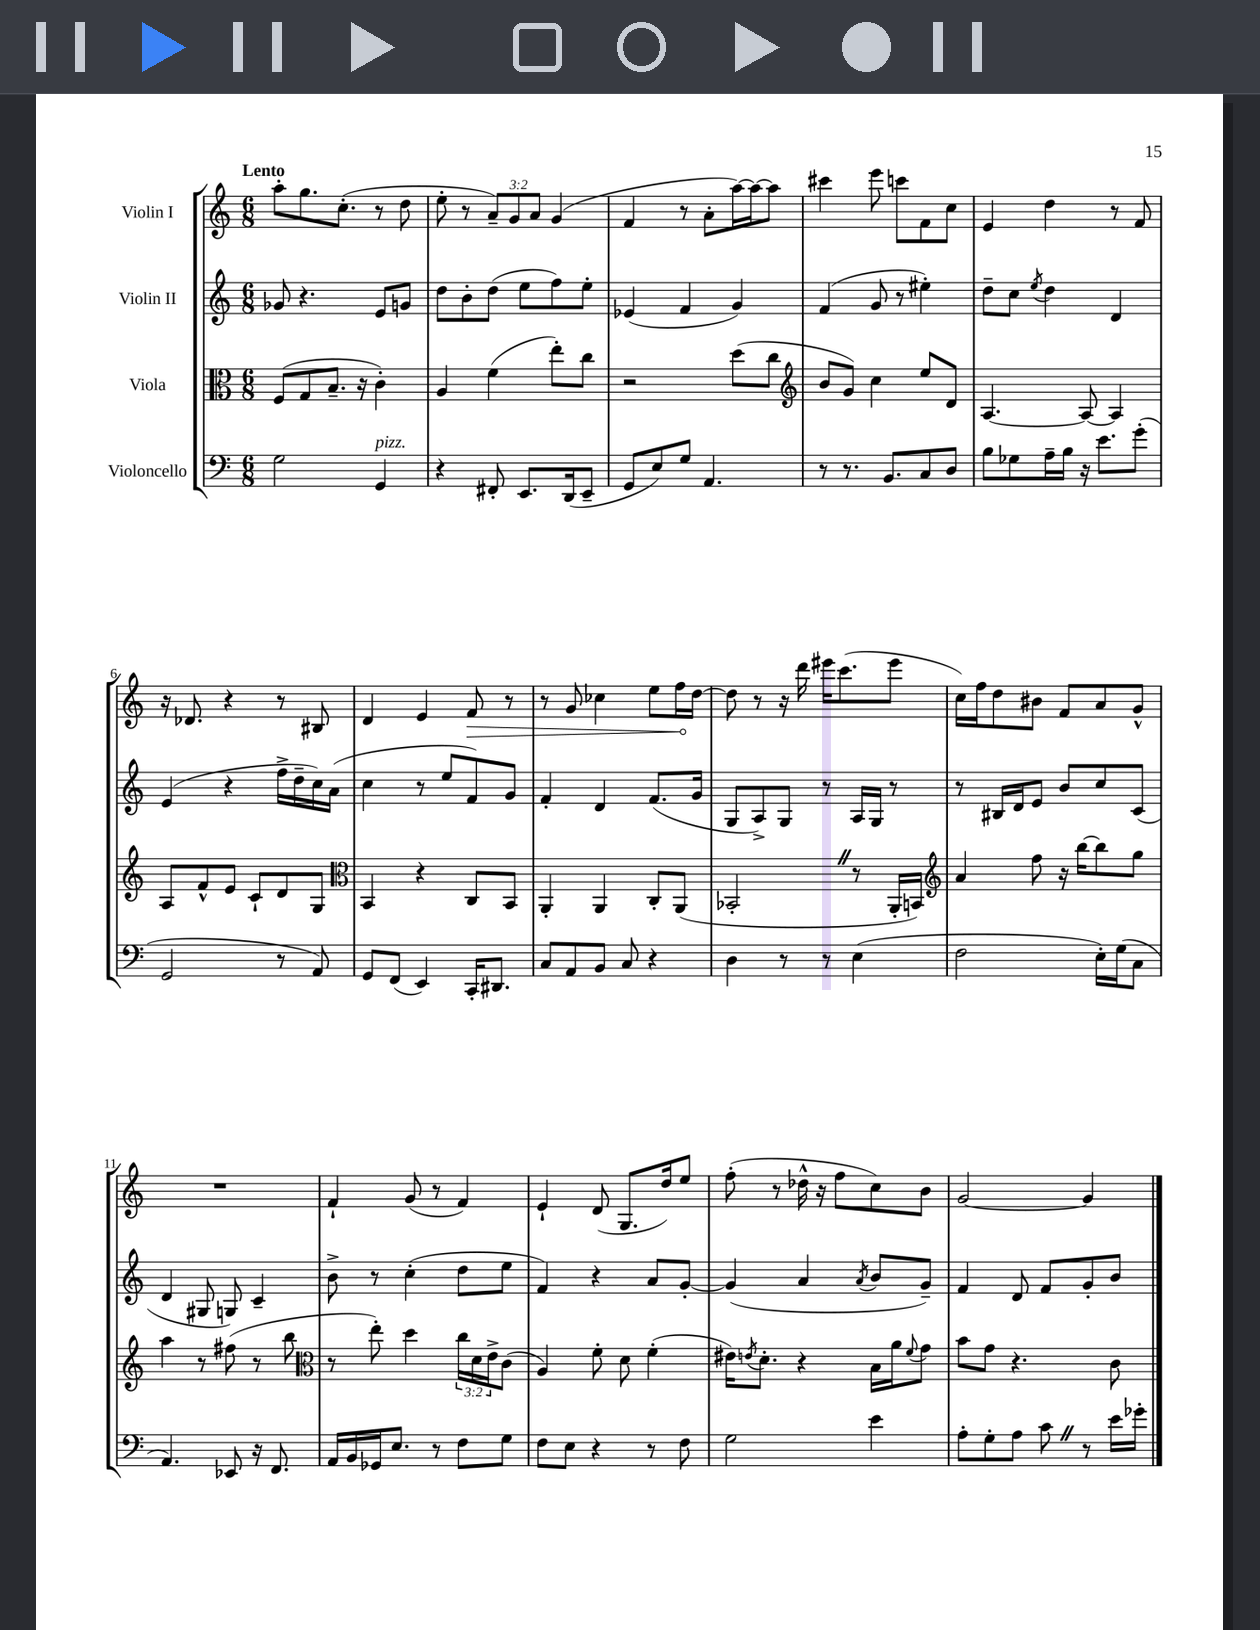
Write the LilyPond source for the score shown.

<<
\new StaffGroup <<
\new Staff = "s0" \with { instrumentName = "Violin I" } {
    \clef treble \key c \major \numericTimeSignature \time 6/8 \override Staff.TupletNumber.text = #tuplet-number::calc-fraction-text \tempo "Lento"
    a''8-. g''8. c''8.-.( r8 d''8 |
    e''8-. r8 \tuplet 3/2 { a'8--) g'8 a'8 } g'4( |
    f'4 r8 a'8-. a''16~) a''16~ a''8 |
    cis'''4 e'''8 c'''8 f'8 c''8 |
    e'4 d''4 r8 f'8 |
    r16 des'8. r4 r8 bis8 |
    d'4 e'4 \once \override Hairpin.circled-tip = ##t f'8\> r8 |
    r8 g'8 ces''4 e''8 f''16\! d''16~ |
    d''8 r8 r16 d'''16 eis'''16 c'''8.( eis'''8 |
    c''16) f''16 d''8 bis'8 f'8 a'8 g'8-^ |
    R2. |
    f'4-! g'8( r8 f'4) |
    e'4-! d'8( g8. d''16) e''8 |
    f''8-.( r8 des''16-^ r16 f''8 c''8) b'8 |
    g'2~ g'4 \bar "|." |
}
\new Staff = "s1" \with { instrumentName = "Violin II" } {
    \clef treble \key c \major \numericTimeSignature \time 6/8
    ges'8 r4. e'8 g'8 |
    d''8 b'8-. d''8( e''8 f''8) e''8-. |
    ees'4( f'4 g'4) |
    f'4( g'8 r8 eis''4-.) |
    d''8-- c''8 \acciaccatura { e''8 } d''4 d'4 |
    e'4( r4 f''16-> d''16-- c''16) a'16( |
    c''4 r8 e''8 f'8) g'8 |
    f'4-. d'4 f'8.( g'16 |
    g8 a8->) g8 r8 a16 g16 r8 |
    r8 bis16 d'16 e'8 b'8 c''8 c'8( |
    d'4 gis8 g8) c'4-- |
    b'8-> r8 c''4-.( d''8 e''8 |
    f'4) r4 a'8 g'8~-. |
    g'4( a'4 \acciaccatura { a'8 } b'8 g'8--) |
    f'4 d'8 f'8 g'8-. b'8 \bar "|." |
}
\new Staff = "s2" \with { instrumentName = "Viola" } {
    \clef alto \key c \major \numericTimeSignature \time 6/8 \override Staff.TupletNumber.text = #tuplet-number::calc-fraction-text
    f8( g8 b8.-- r16 c'4-.) |
    a4 f'4( e''8-.) c''8 |
    r2 d''8( c''8 |
    \clef treble b'8 g'8) c''4 e''8 d'8 |
    a4.~ a8~ a4 |
    a8 f'8-^ e'8 c'8-! d'8 g8 |
    \clef alto b,4 r4 c8 b,8 |
    a,4-. a,4 c8-. a,8( |
    bes,2-. \once \override BreathingSign.text = \markup { \musicglyph "scripts.caesura.straight" } \breathe r8 a,16-. b,16) |
    \clef treble a'4 f''8 r16 b''16~ b''8 g''8 |
    a''4 r8 fis''8( r8 b''8 |
    \clef alto r8 e''8-.) d''4 \tuplet 3/2 { c''16 d'16 e'16-> } c'8( |
    a4) f'8-. d'8 f'4-.( |
    eis'16) \acciaccatura { e'8 } d'8.-. r4 b16 a'16 \appoggiatura { f'8 } g'8 |
    b'8 g'8 r4. c'8 \bar "|." |
}
\new Staff = "s3" \with { instrumentName = "Violoncello" } {
    \clef bass \key c \major \numericTimeSignature \time 6/8
    g2 g,4^\markup { \italic "pizz." } |
    r4 fis,8-. e,8. d,16( e,8-- |
    g,8 e8) g8 a,4. |
    r8 r8. b,8. c8 d8 |
    b8 ges8 a16-- b16 r16 e'8. g'8-.( |
    g,2 r8 a,8) |
    g,8 f,8( e,4) c,16-. dis,8. |
    c8 a,8 b,8 c8 r4 |
    d4 r8 r8 e4( |
    f2 e16-.) g16( c8 |
    a,4.) ees,8 r16 f,8. |
    a,16 b,16 ges,16 e8. r8 f8 g8 |
    f8 e8 r4 r8 f8 |
    g2 e'4 |
    a8-. g8-. a8 c'8 \once \override BreathingSign.text = \markup { \musicglyph "scripts.caesura.straight" } \breathe r8 e'16 ges'16-. \bar "|." |
}
>>
>>
